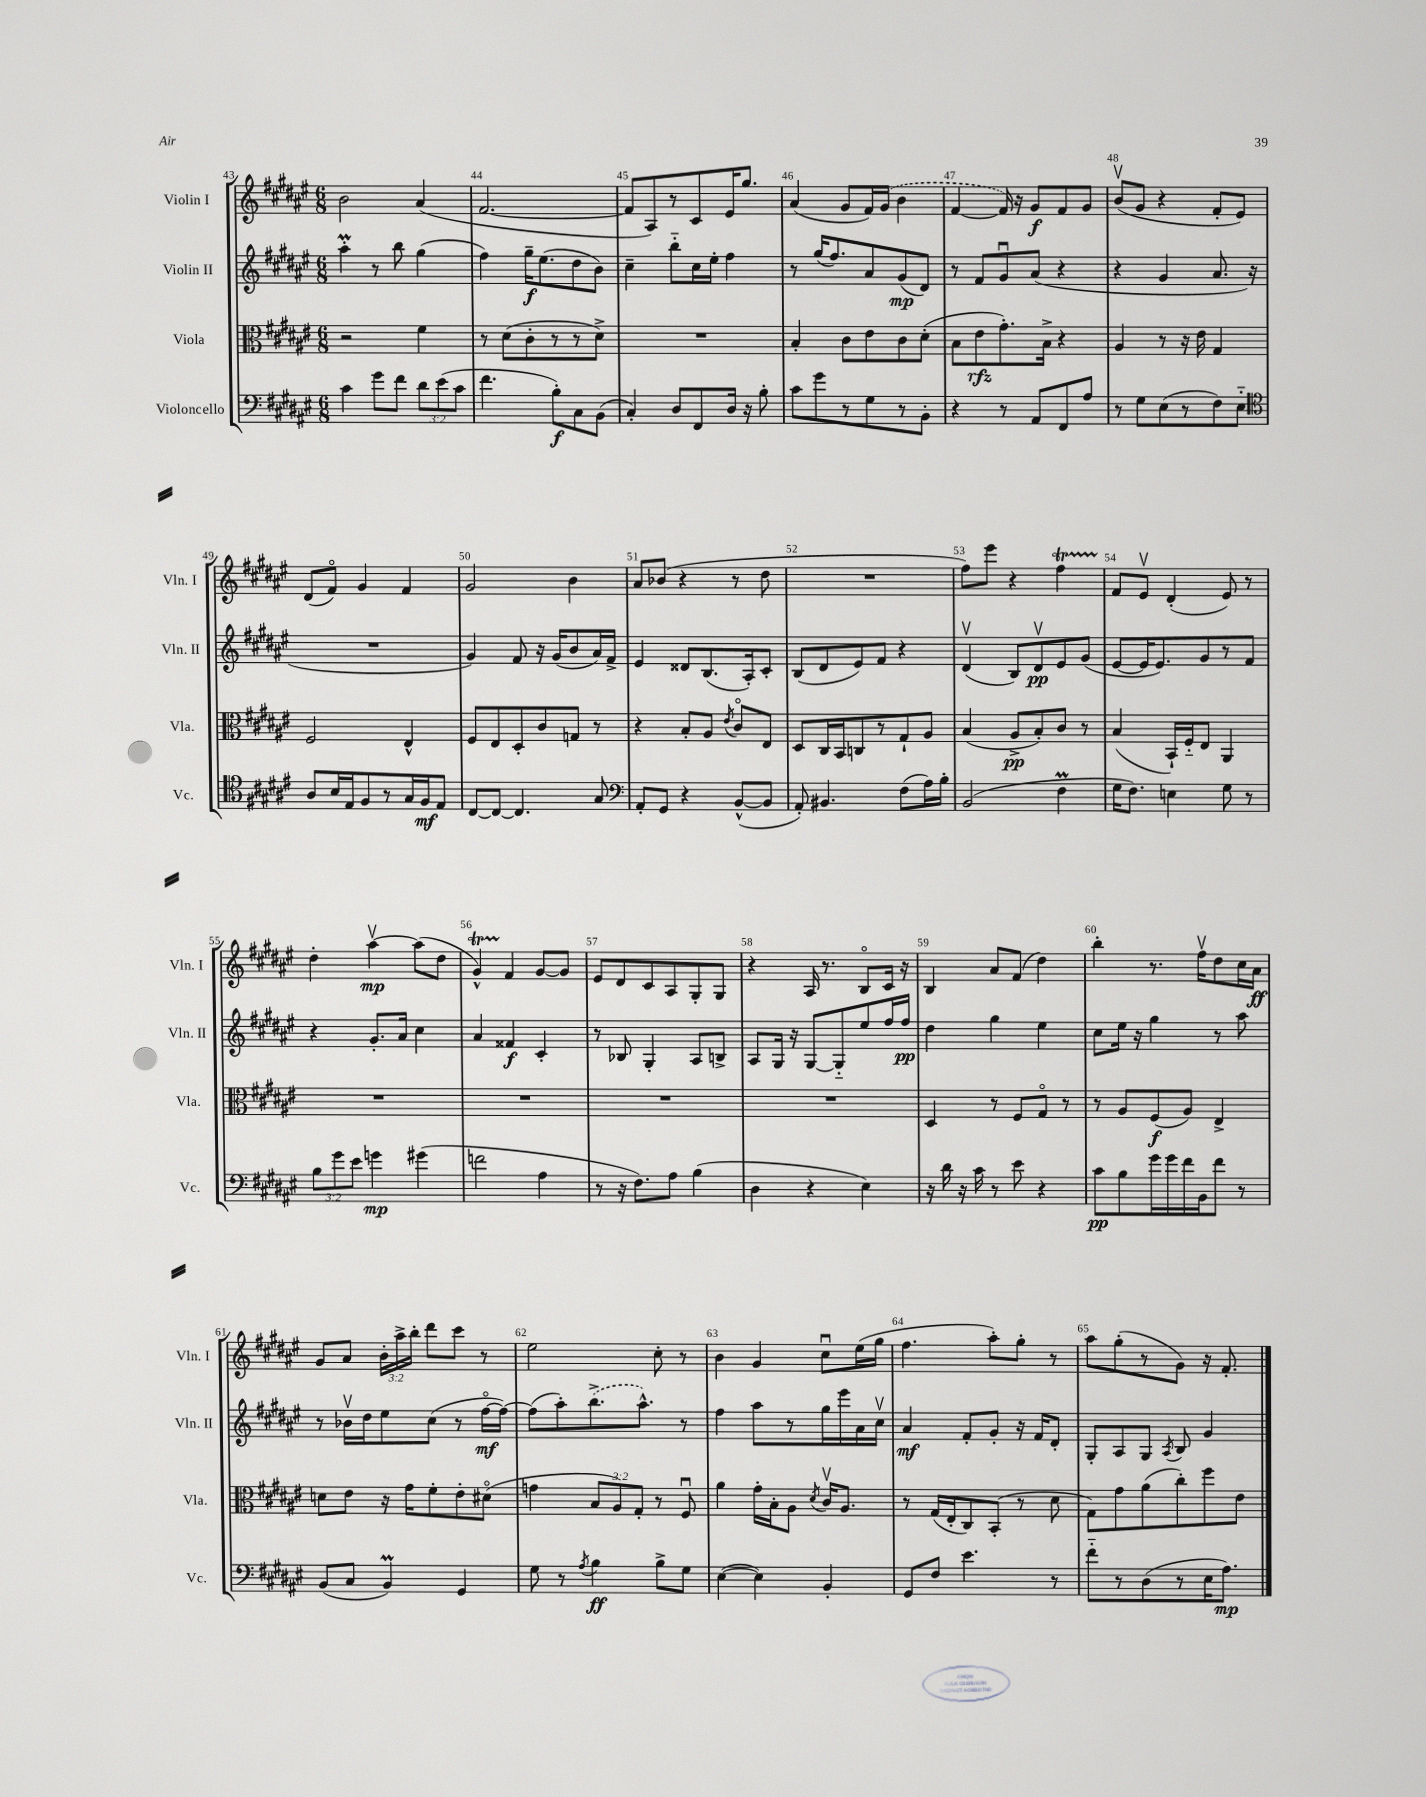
<<
\new StaffGroup <<
\new Staff = "s0" \with { instrumentName = "Violin I" shortInstrumentName = "Vln. I" } {
    \clef treble \key fis \major \numericTimeSignature \time 6/8 \override Staff.TupletNumber.text = #tuplet-number::calc-fraction-text
    \autoBeamOff b'2 ais'4( |
    fis'2.~ |
    fis'8[ ais8) r8 cis'8 eis'16 gis''8.] |
    ais'4( gis'8[ fis'16) \once \slurDashed gis'16]( b'4 |
    fis'4~ fis'16) r16 gis'8[\f fis'8 gis'8] |
    b'8[\upbow( gis'8] r4 fis'8[-. eis'8]) |
    dis'8[( fis'8]\flageolet) gis'4 fis'4 |
    gis'2 b'4 |
    ais'8[ bes'8]( r4 r8 dis''8 |
    R2. |
    fis''8[) eis'''8] r4 fis''4\startTrillSpan |
    fis'8[\stopTrillSpan eis'8]\upbow dis'4-.( eis'8) r8 |
    dis''4-. ais''4~\upbow\mp ais''8[( dis''8] |
    gis'4-^\startTrillSpan) fis'4\stopTrillSpan gis'8[~ gis'8] |
    eis'8[ dis'8 cis'8 ais8 gis8-. gis8] |
    r4 ais16 r8. b8[\flageolet cis'16] r16 |
    b4 ais'8[ fis'8]( dis''4) |
    b''4-. r8. fis''16[\upbow dis''8 cis''16 ais'16]\ff |
    gis'8[ ais'8] \tuplet 3/2 { b'16[-. ais''16-> b''16]-. } dis'''8[ cis'''8] r8 |
    eis''2 cis''8-. r8 |
    b'4 gis'4 cis''8[\downbow eis''16( gis''16] |
    fis''4. ais''8[-.) gis''8]-. r8 |
    ais''8[ gis''8-.( r8 gis'8]) r16 fis'8.-. \bar "|." |
}
\new Staff = "s1" \with { instrumentName = "Violin II" shortInstrumentName = "Vln. II" } {
    \clef treble \key fis \major \numericTimeSignature \time 6/8
    \autoBeamOff ais''4-.\prall r8 b''8 gis''4( |
    fis''4) gis''16[--\f eis''8.( dis''8 b'8]) |
    cis''4-- b''8[-_ cis''16 eis''16]-. fis''4 |
    r8 gis''16[( fis''8.) ais'8 gis'8\mp( dis'8]) |
    r8 fis'8[ gis'8\downbow ais'8]( r4 |
    r4 gis'4 ais'8. r16 |
    R2. |
    gis'4) fis'8 r16 gis'16[( b'8 ais'16) fis'16]-> |
    eis'4 disis'8[ b8.( ais16-.) cis'8]-. |
    b8[( dis'8 eis'8) fis'8] r4 |
    dis'4\upbow( b8[) dis'8\upbow\pp eis'8 gis'8]( |
    eis'8[~ eis'16 eis'8.) gis'8 r8 fis'8] |
    r4 gis'8.[-. ais'16] cis''4 |
    ais'4 fisis'4\f cis'4-. |
    r8 bes8 gis4-. ais8[ b8]-> |
    ais8[ gis16] r16 gis8[~ gis8-_ eis''8 fis''16 fis''16]\pp |
    dis''4 gis''4 eis''4 |
    cis''8[ eis''16] r16 gis''4 r8 ais''8 |
    r8 bes'16[\upbow dis''16 eis''8 cis''8]( r8 fis''16[~\flageolet\mf fis''16]~) |
    fis''8[( ais''8-.) \once \slurDashed b''8.->( ais''8.]-^) r8 |
    fis''4 ais''8[ r8 gis''16 eis'''16 ais'16 cis''16]\upbow |
    ais'4\mf fis'8[-. gis'8]-. r16 fis'16[ dis'8]-. |
    gis8[-. ais8 gis8] \acciaccatura { ais8 } b8 gis'4 \bar "|." |
}
\new Staff = "s2" \with { instrumentName = "Viola" shortInstrumentName = "Vla." } {
    \clef alto \key fis \major \numericTimeSignature \time 6/8 \override Staff.TupletNumber.text = #tuplet-number::calc-fraction-text
    \autoBeamOff r2 fis'4 |
    r8 dis'8[( cis'8-. r8 r8 dis'8]->) |
    R2. |
    b4-. cis'8[ eis'8 cis'8 dis'8]-.( |
    b8[ eis'8\rfz gis'8.-.) b16]-> r4 |
    ais4 r8 r16 eis'16 gis4 |
    fis2 eis4-^ |
    fis8[ eis8 dis8-. cis'8 g8] r8 |
    r4 b8[-. ais8] \acciaccatura { eis'8 } cis'8[\flageolet eis8] |
    dis8[ cis16 b,16 c8 r8 gis8-! ais8] |
    b4( ais8[->\pp b8-.) cis'8] r8 |
    b4( b,16[-!) fis16-_ eis8] ais,4 |
    R2. |
    R2. |
    R2. |
    R2. |
    dis4 r8 fis8[ gis8]\flageolet r8 |
    r8 ais8[ fis8\f( ais8]) eis4-> |
    d'8[ eis'8] r16 gis'16[ fis'8-. eis'8-. dis'8]\flageolet( |
    g'4 \tuplet 3/2 { b8[ ais8) gis8]-. } r8 fis8\downbow |
    ais'4 gis'16[-. b16-. ais8] \acciaccatura { dis'8 } cis'16[\upbow ais8.] |
    r8 gis16[( eis16-. cis8) b,8]-.( r8 dis'8 |
    gis8[) gis'8 ais'8( cis''8-.) fis''8 eis'8] \bar "|." |
}
\new Staff = "s3" \with { instrumentName = "Violoncello" shortInstrumentName = "Vc." } {
    \clef bass \key fis \major \numericTimeSignature \time 6/8 \override Staff.TupletNumber.text = #tuplet-number::calc-fraction-text
    \autoBeamOff cis'4 gis'8[ fis'8] \tuplet 3/2 { dis'8[ eis'8( cis'8] } |
    fis'4. b8[-.\f) cis8 b,8]( |
    cis4-.) dis8[ fis,8 dis16] r16 b8-. |
    cis'8[ gis'8 r8 gis8 r8 b,8]-. |
    r4 r8 ais,8[ fis,8 ais8] |
    r8 gis8[ eis8( r8 fis8) eis8]-_ |
    \clef tenor ais8[ b16 eis16 fis8 r8 gis16 fis16\mf eis8] |
    cis8[~ cis8]~ cis4. gis8 |
    \clef bass ais,8[-. gis,8] r4 b,8[~-^( b,8] |
    ais,8-.) bis,4. fis8[( ais16) b16]-. |
    b,2( fis4\prall |
    gis16[ fis8.]) e4 gis8 r8 |
    \tuplet 3/2 { b8[ gis'8 eis'8] } g'4\mp gis'4( |
    f'2 ais4 |
    r8 r16 fis8.[) ais8] b4( |
    dis4 r4 eis4) |
    r16 dis'16 r16 cis'16 r8 eis'8 r4 |
    cis'8[\pp b8 gis'16 gis'16 fis'16 b,16 fis'8] r8 |
    b,8[( cis8] b,4\prall) gis,4 |
    gis8 r8 \acciaccatura { ais8 } b4\ff b8[-> gis8] |
    eis4~( eis4) b,4-. |
    gis,8[ fis8] eis'4. r8 |
    fis'8[-_ r8 dis8( r8 eis16 ais8.]\mp) \bar "|." |
}
>>
>>
\layout { \context { \Score currentBarNumber = #43 \override BarNumber.break-visibility = ##(#f #t #t) barNumberVisibility = #all-bar-numbers-visible } }
